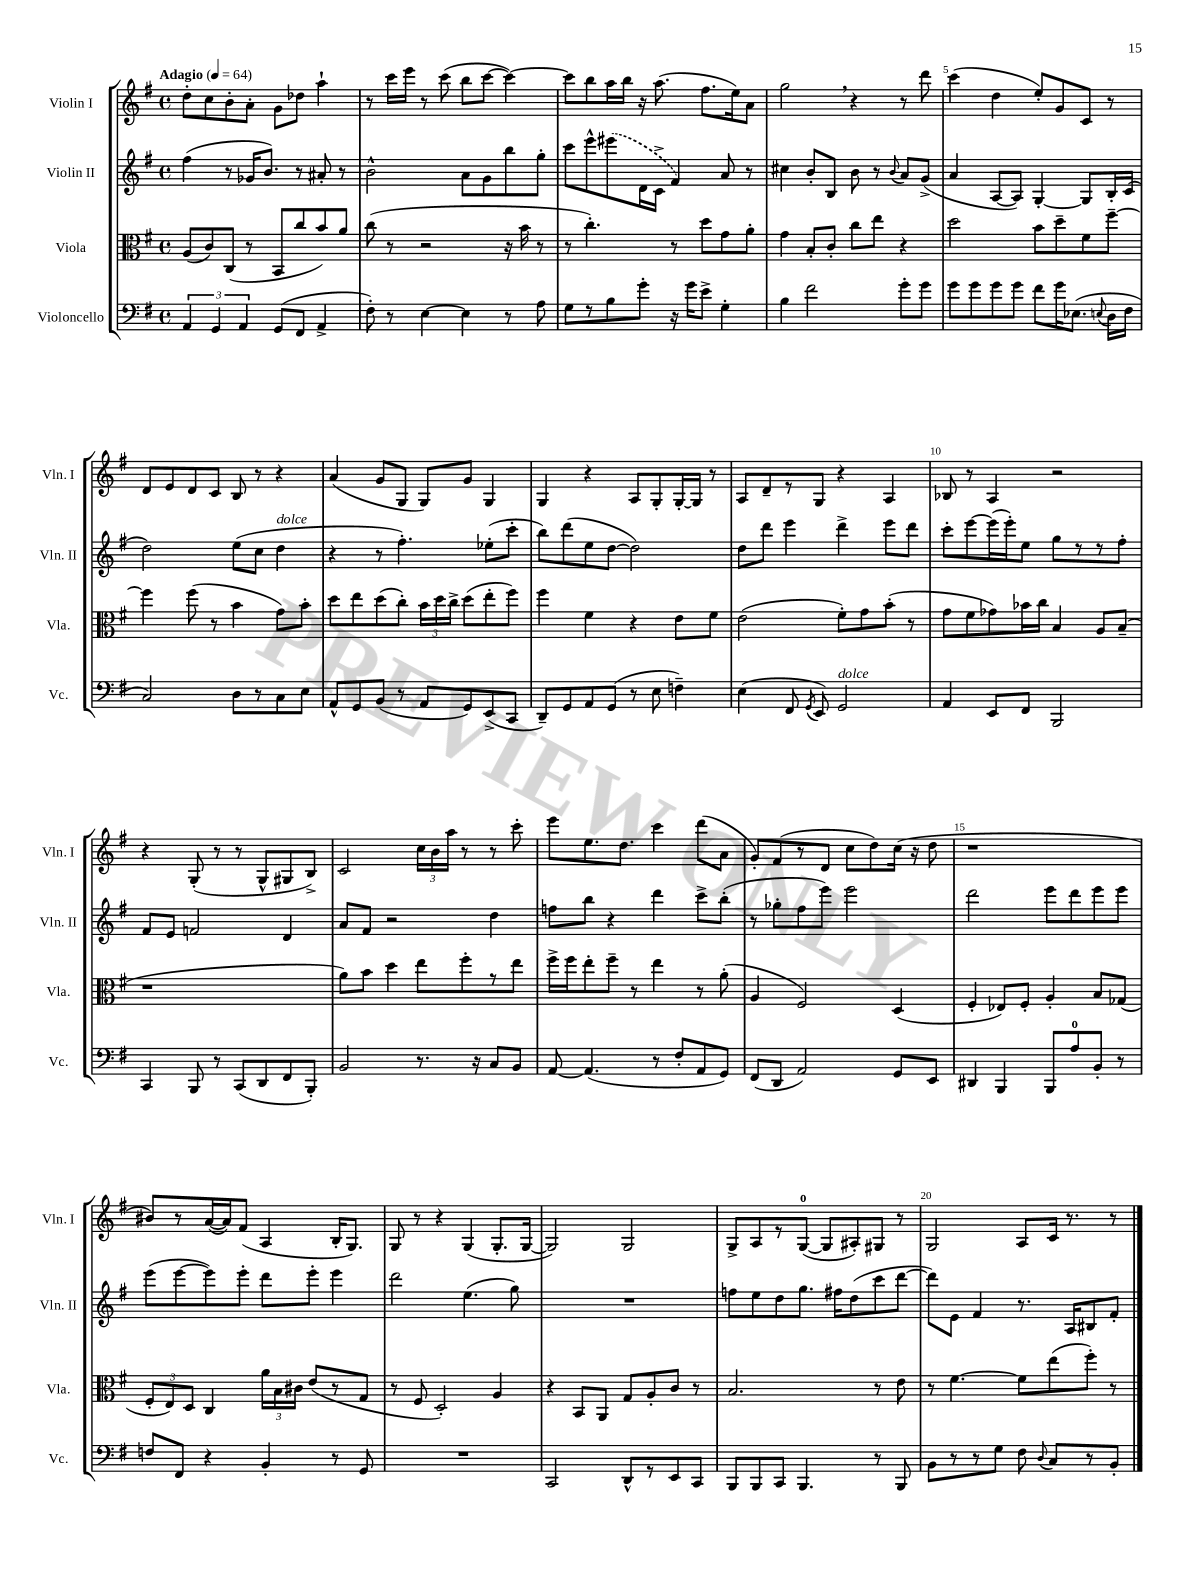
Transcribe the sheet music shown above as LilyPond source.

<<
\new StaffGroup <<
\new Staff = "s0" \with { instrumentName = "Violin I" shortInstrumentName = "Vln. I" } {
    \clef treble \key g \major \defaultTimeSignature \time 4/4 \tempo "Adagio" 4 = 64
    \autoBeamOff d''8[-. c''8 b'8-. a'8]-. g'8[ des''8] a''4-! |
    r8 c'''16[ e'''16] r8 c'''8( b''8[ c'''8]~ c'''4~) |
    c'''8[ b''8 a''16 b''16] r16 a''8.( fis''8.[ e''16) a'8] |
    g''2 \breathe r4 r8 d'''8 |
    c'''4( d''4 e''8[-.) g'8 c'8] r8 |
    d'8[ e'8 d'8 c'8] b8 r8 r4 |
    a'4( g'8[ g8] g8[) g'8] g4 |
    g4 r4 a8[ g8-. g16~-. g16] r8 |
    a8[ d'8-- r8 g8] r4 a4 |
    bes8 r8 a4 r2 |
    r4 g8-.( r8 r8 g8[-^ gis8 b8]->) |
    c'2 \tuplet 3/2 { c''16[ b'16 a''16] } r8 r8 c'''8-. |
    e'''8[ e''8. d''8.] c'''4 d'''8[( a'8] |
    g'8[-.) fis'8( r8 d'8] c''8[ d''8) c''16]( r16 d''8 |
    r1 |
    bis'8[) r8 a'16~( a'16) fis'8]( a4 b16[-. g8.]) |
    g8 r8 r4 g4( g8.[-. g16]~ |
    g2) g2 |
    g8[-> a8 r8 g8]-0~( g8[ ais8-.) gis8] r8 |
    g2 a8[ c'16] r8. r8 \bar "|." |
}
\new Staff = "s1" \with { instrumentName = "Violin II" shortInstrumentName = "Vln. II" } {
    \clef treble \key g \major \defaultTimeSignature \time 4/4
    \autoBeamOff fis''4( r8 ges'16[ b'8.]) r8 ais'8-. r8 |
    b'2-^ a'8[ g'8 b''8 g''8]-. |
    c'''8[ e'''8-^ \once \slurDashed eis'''8( d'16 c'16]-> fis'4) a'8 r8 |
    cis''4 b'8[-. b8] b'8 r8 \appoggiatura { b'8 } a'8[ g'8]->( |
    a'4 a8[~ a8]) g4~-. g8[ b16-. c'16]( |
    d''2) e''8[( c''8] d''4^\markup { \italic "dolce" } |
    r4 r8 fis''4.-.) ees''8[-.( c'''8]-. |
    b''8[) d'''8( e''8 d''8]~ d''2) |
    d''8[ d'''8] e'''4 d'''4-> e'''8[ d'''8] |
    c'''8[-. e'''8~ e'''16( e'''16-.) e''8] g''8[ r8 r8 fis''8]-. |
    fis'8[ e'8] f'2 d'4 |
    a'8[ fis'8] r2 d''4 |
    f''8[ b''8] r4 d'''4 c'''8[-> b''8]-.( |
    r8 ges''8[-. fis''8 e'''8]) e'''2 |
    d'''2 e'''8[ d'''8 e'''8 e'''8] |
    e'''8[( e'''8~ e'''8) e'''8]-. d'''8[ e'''8]-. e'''4 |
    d'''2 e''4.( g''8) |
    R1 |
    f''8[ e''8 d''8 g''8.] fis''16[ d''8( c'''8 d'''8]~ |
    d'''8[) e'8] fis'4 r8. a16[ bis8 fis'8]-. \bar "|." |
}
\new Staff = "s2" \with { instrumentName = "Viola" shortInstrumentName = "Vla." } {
    \clef alto \key g \major \defaultTimeSignature \time 4/4
    \autoBeamOff a8[( c'8) c8]( r8 b,8[ c''8 b'8) a'8] |
    c''8( r8 r2 r16 b'16 r8 |
    r8 c''4.-.) r8 d''8[ g'8 a'8]-. |
    g'4 b8[-. c'8]-. c''8[ e''8] r4 |
    d''2 b'8[ d''8-- fis'8 fis''8]~-- |
    fis''4 fis''8( r8 b'4 g'8[) b'8]-. |
    d''8[ e''8 d''8( c''8]-.) \tuplet 3/2 { b'16[ d''16 c''16]-> } d''8[( e''8-. fis''8]) |
    fis''4 fis'4 r4 e'8[ fis'8] |
    e'2( fis'8[-.) g'8 b'8]-.( r8 |
    g'8[ fis'8 ges'8) bes'16 c''16] b4 a8[ b8]--( |
    r1 |
    a'8[) b'8] d''4 e''8[ fis''8-. r8 e''8] |
    fis''16[-> fis''16 e''8-. fis''8]-- r8 e''4 r8 a'8-.( |
    a4 fis2) d4( |
    fis4-. ees8[) fis8]-. a4-. b8[ ges8]( |
    \tuplet 3/2 { fis8[-. e8) d8] } c4 \tuplet 3/2 { a'16[ b16 cis'16] } e'8[( r8 g8] |
    r8 fis8 d2-.) a4 |
    r4 b,8[ a,8] g8[ a8-. c'8] r8 |
    b2. r8 e'8 |
    r8 fis'4.~ fis'8[ e''8( fis''8]-.) r8 \bar "|." |
}
\new Staff = "s3" \with { instrumentName = "Violoncello" shortInstrumentName = "Vc." } {
    \clef bass \key g \major \defaultTimeSignature \time 4/4
    \autoBeamOff \tuplet 3/2 { a,4 g,4 a,4 } g,8[( fis,8] a,4-> |
    fis8-.) r8 e4~ e4 r8 a8 |
    g8[ r8 b8 g'8]-. r16 g'16[ e'8]-> g4-. |
    b4 fis'2 g'8[-. g'8] |
    g'8[ g'8 g'8 g'8] fis'8[ g'16 ees8.]( \appoggiatura { e8 } d16[ fis16] |
    c2) d8[ r8 c8 e8] |
    a,8[-^ g,8 b,8]( r8 a,8[ g,8) e,8->( c,8] |
    d,8[--) g,8 a,8 g,8]( r8 e8 f4--) |
    e4( fis,8 \acciaccatura { g,8 } e,8) g,2^\markup { \italic "dolce" } |
    a,4 e,8[ fis,8] b,,2 |
    c,4 b,,8 r8 c,8[( d,8 fis,8 b,,8]-.) |
    b,2 r8. r16 c8[ b,8] |
    a,8~ a,4.( r8 fis8[-. a,8 g,8]) |
    fis,8[( d,8] a,2) g,8[ e,8] |
    dis,4 b,,4 b,,8[ a8-0 b,8]-. r8 |
    f8[ fis,8] r4 b,4-. r8 g,8 |
    R1 |
    c,2 d,8[-^ r8 e,8 c,8] |
    b,,8[ b,,8 c,8] b,,4. r8 b,,8 |
    b,8[ r8 r8 g8] fis8 \appoggiatura { d8 } c8[ r8 b,8]-. \bar "|." |
}
>>
>>
\layout { \context { \Score \override BarNumber.break-visibility = ##(#f #t #t) barNumberVisibility = #(every-nth-bar-number-visible 5) } }
